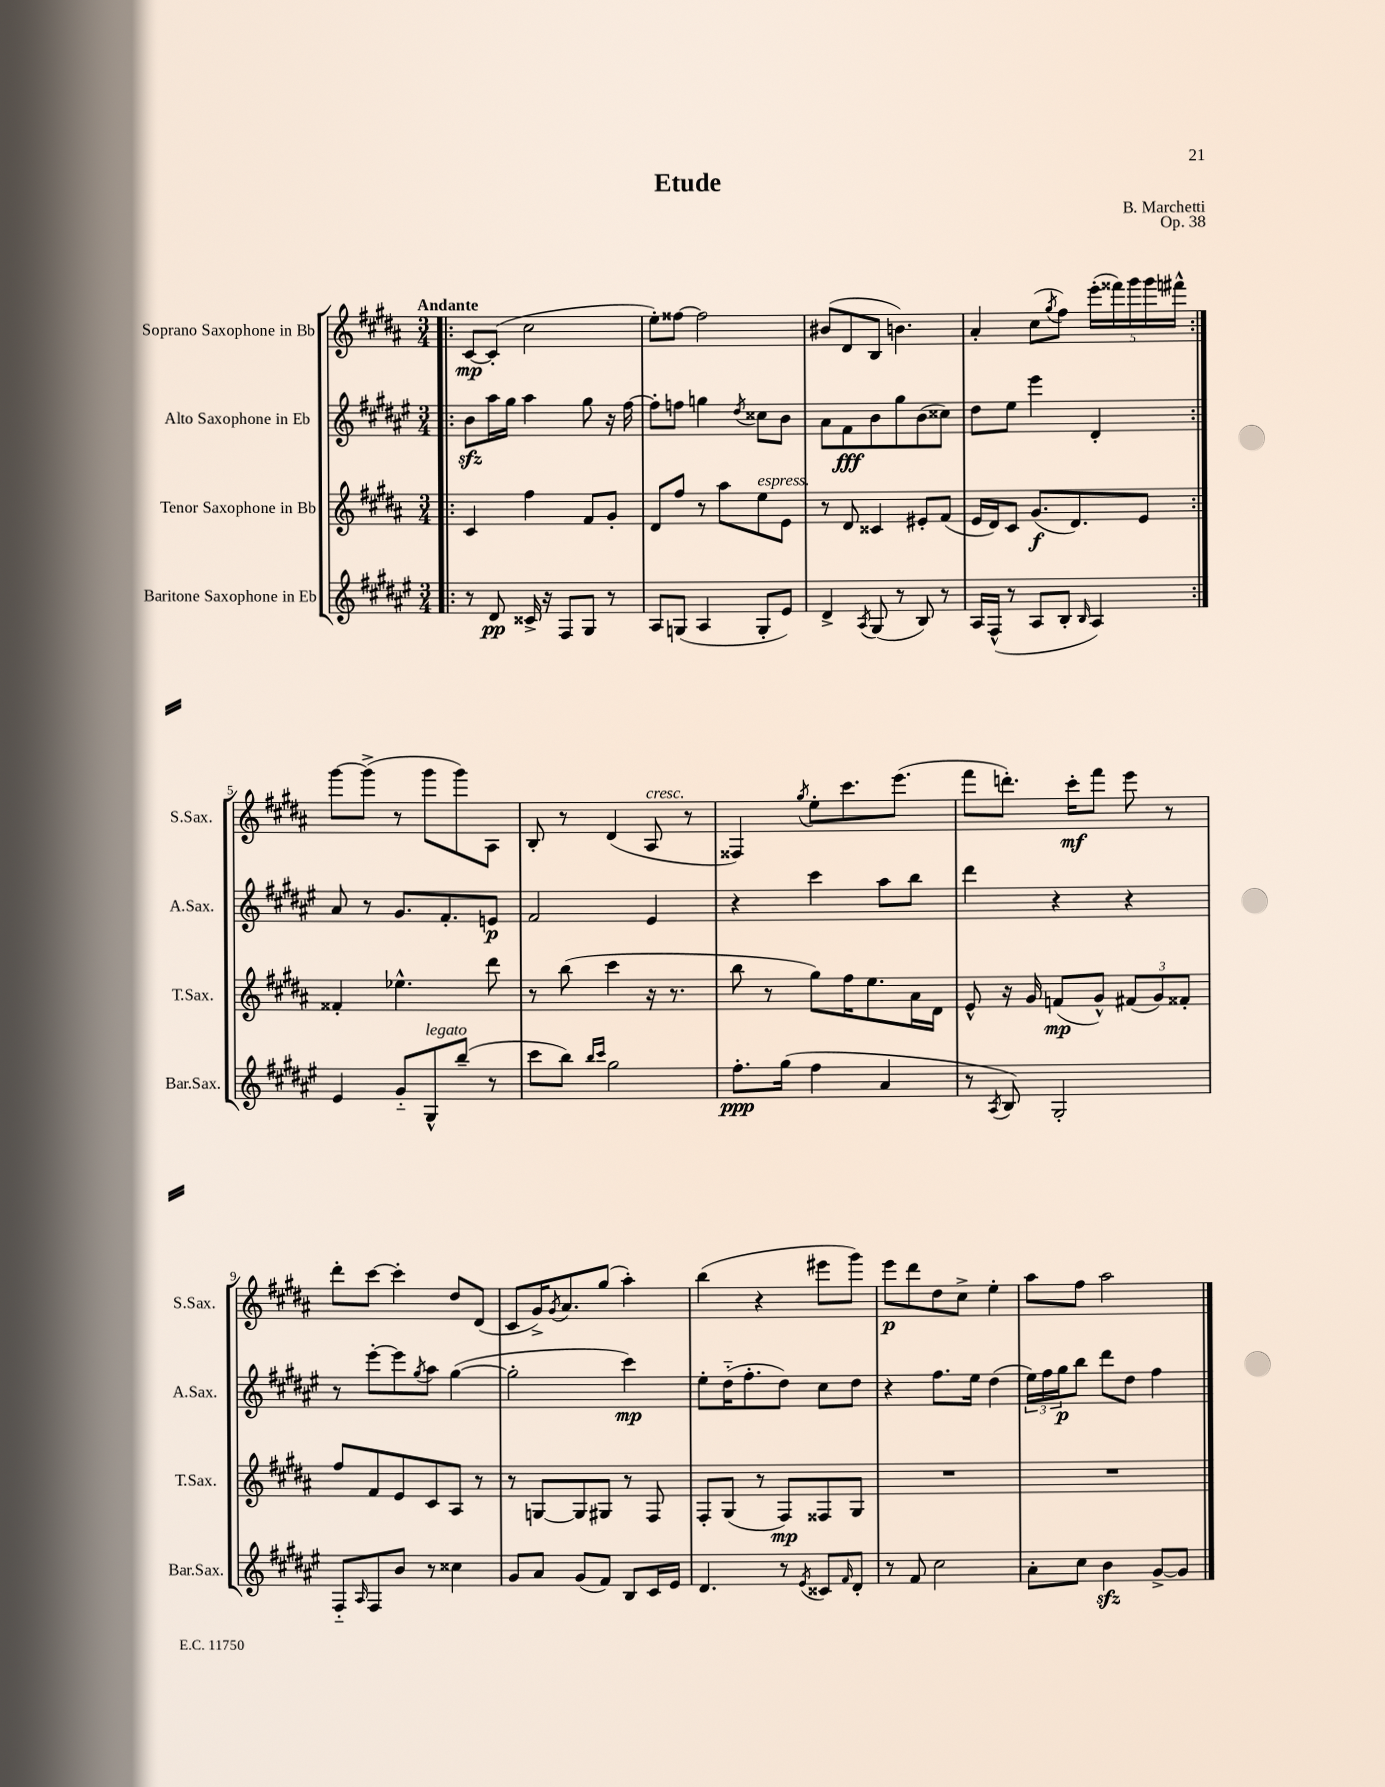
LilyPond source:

\header { title = "Etude" composer = "B. Marchetti" opus = "Op. 38" }
<<
\new StaffGroup <<
\new Staff = "s0" \with { instrumentName = "Soprano Saxophone in Bb" shortInstrumentName = "S.Sax." } {
    \clef treble \key b \major \numericTimeSignature \time 3/4 \tempo "Andante"
    \repeat volta 2 { \bar ".|:" cis'8~\mp cis'8-.( cis''2 |
    e''8-.) fisis''8~ fisis''2 |
    bis'8( dis'8 b8 b'4.) |
    ais'4-. cis''8( \acciaccatura { gis''8 } fis''8) \tuplet 5/4 { e'''16-.( fisis'''16) gis'''16 gis'''16 fis'''16-^ } | }
    gis'''8~ gis'''8->( r8 gis'''8 gis'''8) ais8 |
    b8-. r8 dis'4( ais8^\markup { \italic "cresc." } r8 |
    fisis4) \acciaccatura { gis''8 } e''8-. cis'''8. e'''8.( |
    fis'''8 d'''8.-.) cis'''16-.\mf fis'''8 e'''8 r8 |
    dis'''8-. cis'''8~ cis'''4-. dis''8 dis'8( |
    cis'8 gis'16->) \acciaccatura { gis'8 } ais'8. gis''8( ais''4-.) |
    b''4( r4 eis'''8 gis'''8) |
    e'''8\p dis'''8 dis''8 cis''8-> e''4-. |
    ais''8 fis''8 ais''2 \bar "|." |
}
\new Staff = "s1" \with { instrumentName = "Alto Saxophone in Eb" shortInstrumentName = "A.Sax." } {
    \clef treble \key fis \major \numericTimeSignature \time 3/4
    \repeat volta 2 { \bar ".|:" b'8\sfz ais''16 gis''16 ais''4 gis''8 r16 fis''16~ |
    fis''8-. f''8 g''4 \acciaccatura { dis''8 } cisis''8 b'8 |
    ais'8 fis'8\fff b'8 gis''8 b'8( cisis''8) |
    dis''8 eis''8 eis'''4 dis'4-. | }
    ais'8 r8 gis'8. fis'8.-. e'8\p |
    fis'2 eis'4 |
    r4 cis'''4 ais''8 b''8 |
    dis'''4 r4 r4 |
    r8 eis'''8~-. eis'''8 \acciaccatura { gis''8 } ais''8 gis''4~( |
    gis''2-. cis'''4\mp) |
    eis''8-. dis''16-_( fis''8.-. dis''8) cis''8 dis''8 |
    r4 fis''8. eis''16 dis''4( |
    \tuplet 3/2 { eis''16) fis''16 gis''16\p } b''8 dis'''8 dis''8 fis''4 \bar "|." |
}
\new Staff = "s2" \with { instrumentName = "Tenor Saxophone in Bb" shortInstrumentName = "T.Sax." } {
    \clef treble \key b \major \numericTimeSignature \time 3/4
    \repeat volta 2 { \bar ".|:" cis'4 fis''4 fis'8 gis'8-. |
    dis'8 fis''8 r8 ais''8 e''8^\markup { \italic "espress." } e'8 |
    r8 dis'8 cisis'4 eis'8-. fis'8( |
    e'16 dis'16) cis'8 gis'8.\f( dis'8.) e'8 | }
    fisis'4-. ees''4.-^ dis'''8 |
    r8 b''8( cis'''4 r16 r8. |
    b''8 r8 gis''8) fis''16 e''8. ais'16 dis'16 |
    e'8-^ r16 gis'16 f'8\mp( gis'8-^) \tuplet 3/2 { fis'8( gis'8) fisis'8-. } |
    fis''8 fis'8 e'8 cis'8 ais8 r8 |
    r8 g8~ g8 gis8 r8 fis8 |
    fis8-. gis8( r8 fis8\mp) fisis8 gis8 |
    R2. |
    R2. \bar "|." |
}
\new Staff = "s3" \with { instrumentName = "Baritone Saxophone in Eb" shortInstrumentName = "Bar.Sax." } {
    \clef treble \key fis \major \numericTimeSignature \time 3/4
    \repeat volta 2 { \bar ".|:" r8 dis'8\pp cisis'16-> r16 fis8 gis8 r8 |
    ais8 g8( ais4 g8-. eis'8) |
    dis'4-> \acciaccatura { ais8 } gis8( r8 b8) r8 |
    ais16 fis16-^( r8 ais8 b8-. \grace { b16 } ais4) | }
    eis'4 gis'8-_ gis8-^^\markup { \italic "legato" } b''8--( r8 |
    cis'''8 b''8) \grace { b''16 cis'''16 } gis''2 |
    fis''8.-.\ppp gis''16( fis''4 ais'4 |
    r8 \acciaccatura { ais8 } b8) gis2-. |
    fis8-_ \grace { ais16 } fis8 b'8 r8 cisis''4 |
    gis'8 ais'8 gis'8( fis'8) b8 cis'16 eis'16 |
    dis'4. r8 \acciaccatura { eis'8 } cisis'8 \grace { fis'16 } dis'8-. |
    r8 fis'8 cis''2 |
    ais'8-. cis''8 b'4\sfz gis'8~-> gis'8 \bar "|." |
}
>>
>>
